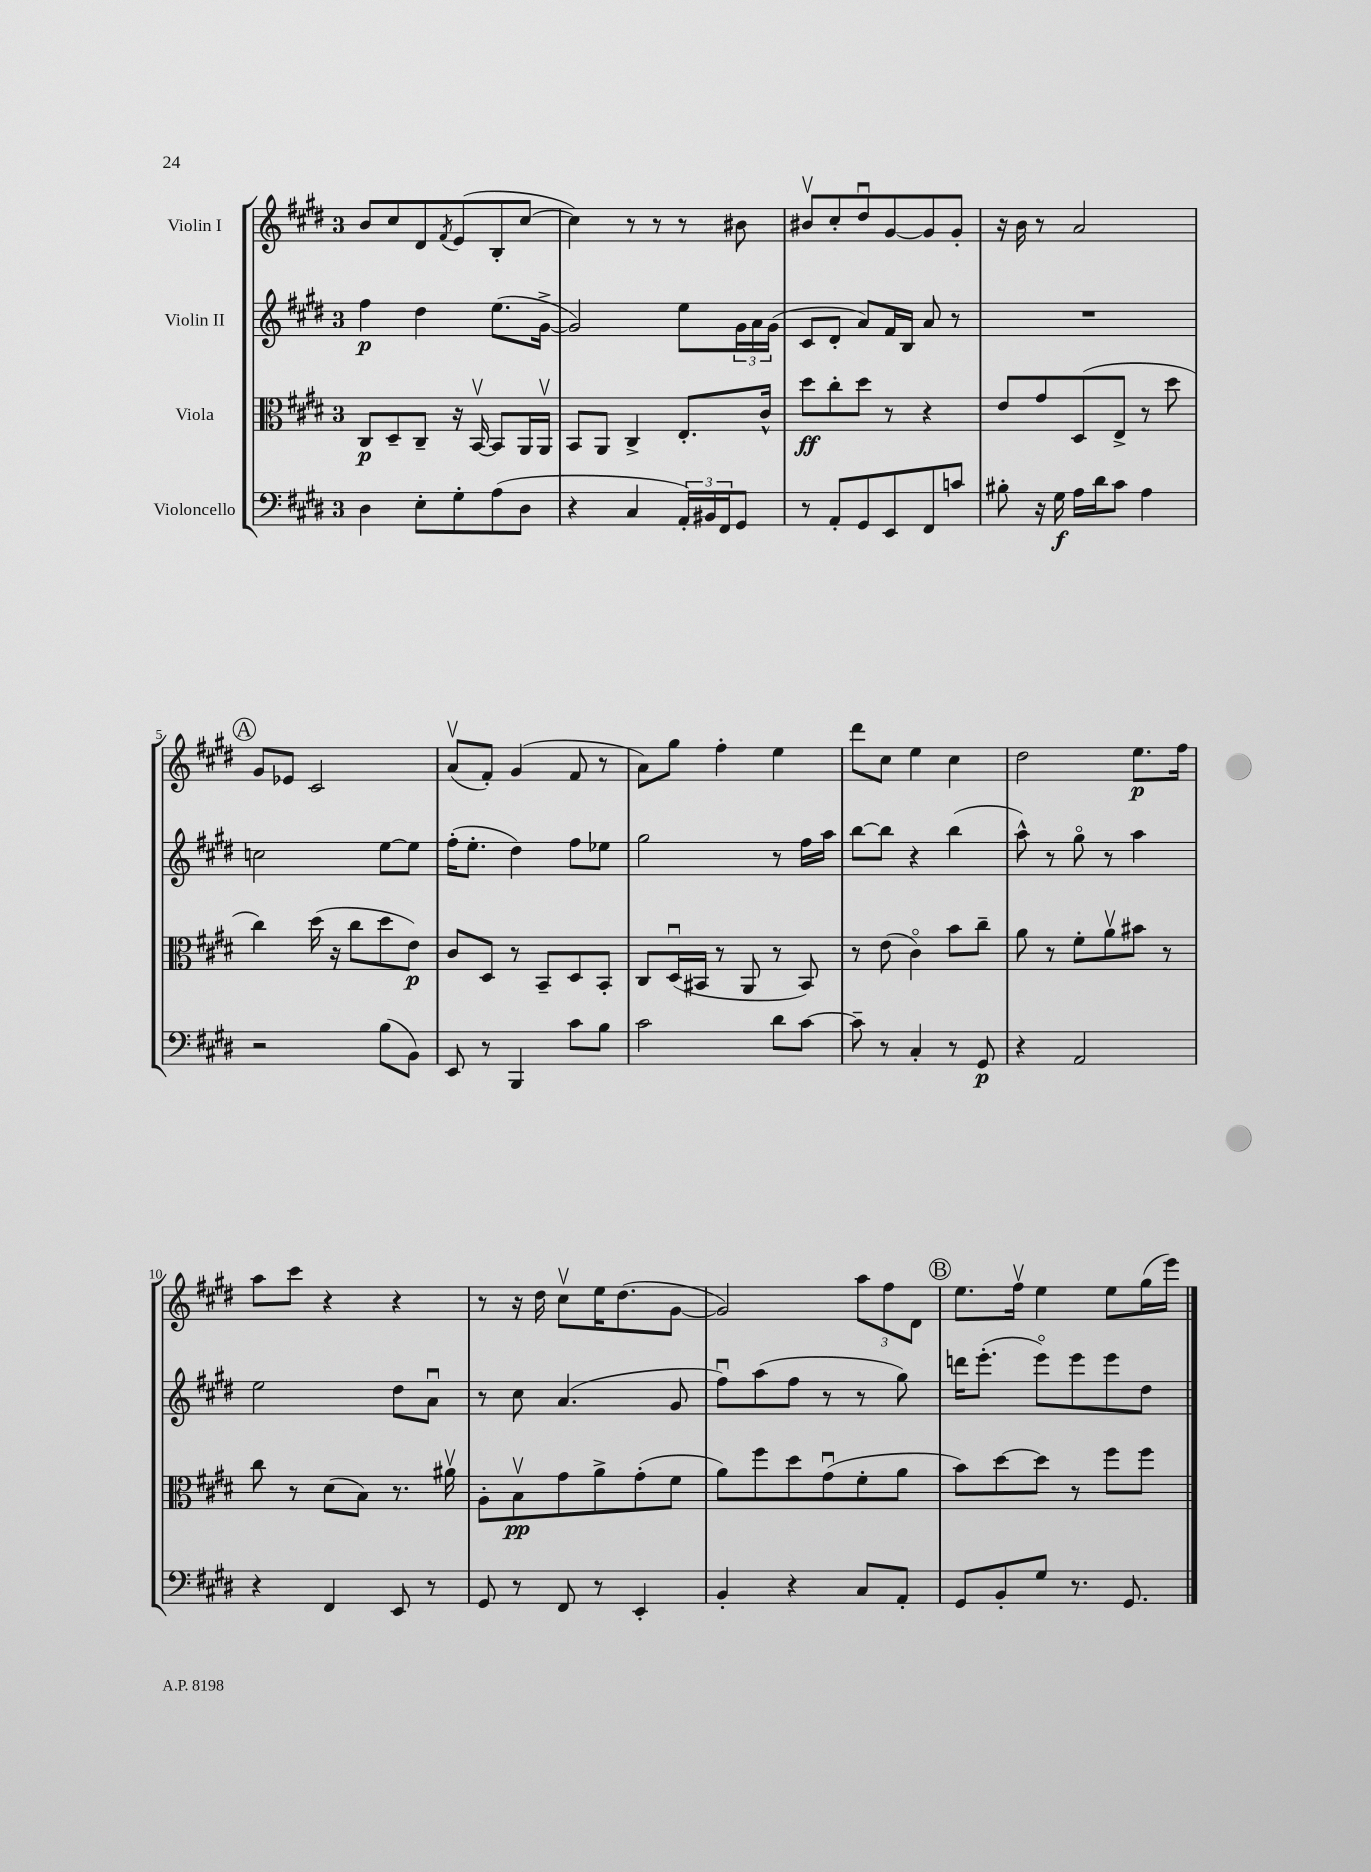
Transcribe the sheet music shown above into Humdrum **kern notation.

**kern	**kern	**kern	**kern
*staff4	*staff3	*staff2	*staff1
*clefF4	*clefC3	*clefG2	*clefG2
*k[f#c#g#d#]	*k[f#c#g#d#]	*k[f#c#g#d#]	*k[f#c#g#d#]
*M3/4	*M3/4	*M3/4	*M3/4
4D#\	8C#/L	4ff#\	8b/L
.	8D#~/	.	8cc#/
8E'\L	8C#~/J	4dd#\	8d#/
.	.	.	8qf#/
8G#'\	16r	.	(8e/
.	[16BBv/	.	.
(8A\	8BB/]L	(8.ee\L	8B'/
8D#\J	16AA/L	.	[8cc#/J
.	16AAv/JJ	[16g#^\Jk	.
=	=	=	=
4r	8BB/L	2g#/])	4cc#\])
.	8AA/J	.	.
4C#/	4C#^/	.	8r
.	.	.	8r
24AA'/LL)	8.E'/L	8ee\L	8r
24BB#/	.	.	.
24FF#/J	.	.	.
8GG#/J	.	24g#\L	8b#\
.	.	24a\	.
.	16c#^^/Jk	.	.
.	.	(24g#\JJ	.
=	=	=	=
8r	8dd#\L	8c#/L	8b#v/L
8AA'/L	8cc#'\	8d#'/J	8cc#'/
8GG#/	8dd#\J	8a/L)	8dd#u/
8EE/	8r	16f#/L	[8g#/
.	.	16B/JJ	.
8FF#/	4r	8a/	8g#/]
8c/J	.	8r	8g#'/J
=	=	=	=
8B#'\	8e/L	2.r	16r
.	.	.	16b\
16r	8g#/	.	8r
16G#\	.	.	.
16A\LL	(8D#/	.	2a/
16d#\J	.	.	.
8c#\J	8E^/J	.	.
4A\	8r	.	.
.	8dd#\	.	.
=	=	=	=
2r	4cc#\)	2cc\	8g#/L
.	.	.	8e-/J
.	(16dd#\	.	2c#/
.	16r	.	.
.	8cc#\L	.	.
(8B\L	8dd#\	[8ee\L	.
8BB\J)	8e\J)	8ee\]J	.
=	=	=	=
8EE/	8c#/L	(16ff#'\LK	(8av/L
.	.	8.ee'\J	.
8r	8D#/J	.	8f#'/J)
4BBB/	8r	4dd#\)	(4g#/
.	8BB~/L	.	.
8c#\L	8D#/	8ff#\L	8f#/
8B\J	8BB'/J	8ee-\J	8r
=	=	=	=
2c#\	8C#/L	2gg#\	8a\L)
.	(16D#u/L	.	8gg#\J
.	16BB#/JJ	.	.
.	8r	.	4ff#'\
.	8AA/	.	.
8d#\L	8r	8r	4ee\
[8c#\J	8BB#/)	16ff#\LL	.
.	.	16aa\JJ	.
=	=	=	=
8c#~\]	8r	[8bb\L	8ddd#\L
8r	(8e\	8bb\]J	8cc#\J
4C#'/	4c#o\)	4r	4ee\
8r	8b\L	(4bb\	4cc#\
8GG#/	8cc#~\J	.	.
=	=	=	=
4r	8a\	8aa^^\)	2dd#\
.	8r	8r	.
2AA/	8f#'\L	8gg#o\	.
.	8av\	8r	.
.	8b#\J	4aa\	8.ee\L
.	8r	.	.
.	.	.	16ff#\Jk
=	=	=	=
4r	8cc#\	2ee\	8aa\L
.	8r	.	8ccc#\J
4FF#/	(8d#\L	.	4r
.	8B\J)	.	.
8EE/	8.r	8dd#\L	4r
8r	.	8au\J	.
.	16a#v\	.	.
=	=	=	=
8GG#/	8A'\L	8r	8r
8r	8Bv\	8cc#\	16r
.	.	.	16dd#\
8FF#/	8g#\	(4.a/	8cc#v\L
8r	8a^\	.	16ee\K
.	.	.	(8.dd#\
4EE'/	(8g#'\	.	.
.	8f#\J	8g#/	[8g#\J
=	=	=	=
4BB'/	8a\L)	8ff#u\L)	2g#/])
.	8ff#\	(8aa\	.
4r	8dd#\	8ff#\J	.
.	(8g#u\	8r	.
8C#/L	8f#'\	8r	12aa\L
.	.	.	12ff#\
8AA'/J	8a\J	8gg#\)	.
.	.	.	12d#\J
=	=	=	=
8GG#/L	8b\L)	16ddd\LK	8.ee\L
.	.	(8.eee'\J	.
8BB'/	[8dd#\	.	.
.	.	.	16ff#v\Jk
8G#/J	8dd#\]J	8eeeo\L)	4ee\
8.r	8r	8eee\	.
.	8ff#\L	8eee\	8ee\L
8.GG#/	.	.	.
.	8ff#\J	8dd#\J	(16gg#\L
.	.	.	16eee\JJ)
==	==	==	==
*-	*-	*-	*-
